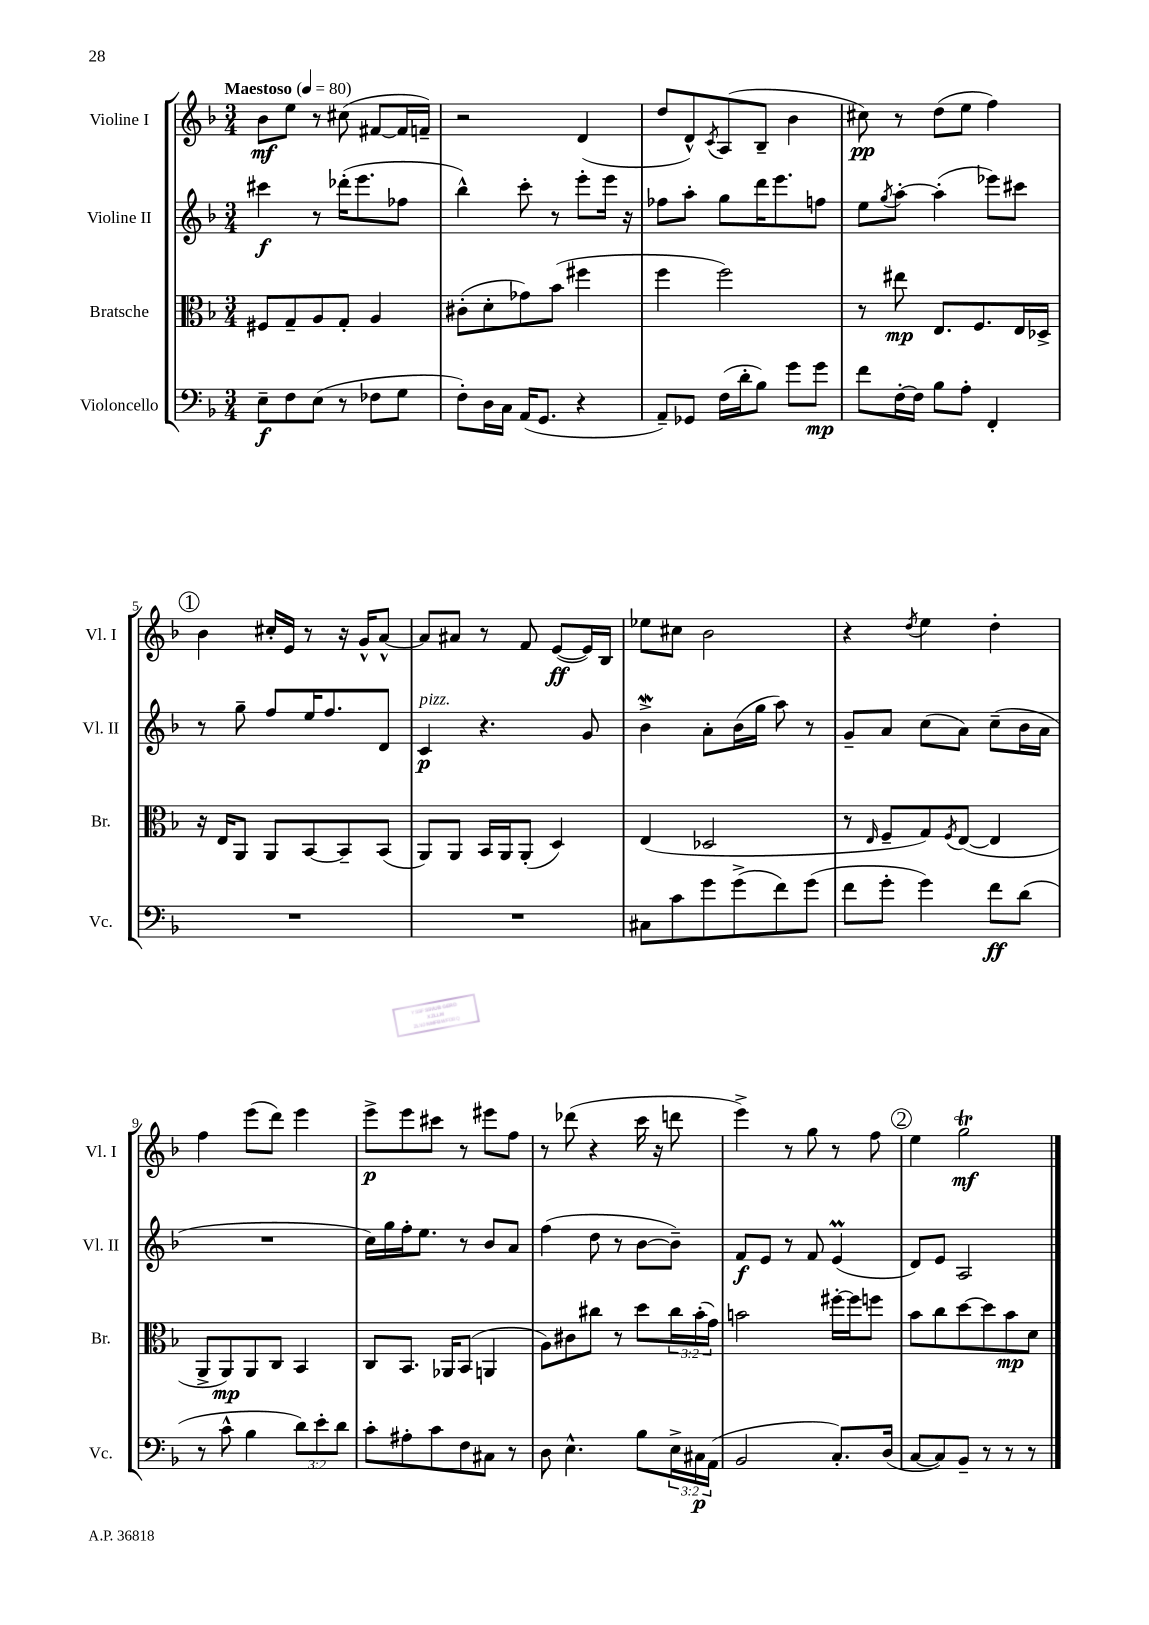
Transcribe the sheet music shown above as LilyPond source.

<<
\new StaffGroup <<
\new Staff = "s0" \with { instrumentName = "Violine I" shortInstrumentName = "Vl. I" } {
    \clef treble \key f \major \numericTimeSignature \time 3/4 \tempo "Maestoso" 4 = 80
    bes'8\mf e''8 r8 cis''8( fis'8~ fis'16 f'16--) |
    r2 d'4( |
    d''8 d'8-^) \acciaccatura { c'8 } a8( bes8-- bes'4 |
    cis''8\pp) r8 d''8( e''8 f''4) |
    \mark \markup { \circle "1" } bes'4 cis''16-. e'16 r8 r16 g'16-^ a'8~-^ |
    a'8 ais'8 r8 f'8 e'8~\ff( e'16) bes16 |
    ees''8 cis''8 bes'2 |
    r4 \acciaccatura { d''8 } e''4 d''4-. |
    f''4 e'''8( d'''8) e'''4 |
    e'''8->\p e'''8 cis'''8 r8 eis'''8 f''8 |
    r8 des'''8( r4 c'''16 r16 d'''8 |
    e'''4->) r8 g''8 r8 f''8 |
    \mark \markup { \circle "2" } e''4 g''2\trill\mf \bar "|." |
}
\new Staff = "s1" \with { instrumentName = "Violine II" shortInstrumentName = "Vl. II" } {
    \clef treble \key f \major \numericTimeSignature \time 3/4
    cis'''4\f r8 des'''16-.( e'''8. fes''8 |
    bes''4-^) c'''8-. r8 e'''8-. e'''16 r16 |
    fes''8 a''8-. g''8 d'''16 e'''8. f''8 |
    e''8 \acciaccatura { g''8 } a''8~-. a''4-.( ees'''8) cis'''8 |
    \mark \markup { \circle "1" } r8 g''8-- f''8 e''16 f''8. d'8 |
    c'4\p^\markup { \italic "pizz." } r4. g'8 |
    bes'4->\mordent a'8-. bes'16( g''16 a''8) r8 |
    g'8-- a'8 c''8( a'8) c''8--( bes'16 a'16 |
    R2. |
    c''16) g''16 f''16-. e''8. r8 bes'8 a'8 |
    f''4( d''8 r8 bes'8~ bes'8--) |
    f'8\f e'8 r8 f'8 e'4\prall( |
    \mark \markup { \circle "2" } d'8) e'8 a2 \bar "|." |
}
\new Staff = "s2" \with { instrumentName = "Bratsche" shortInstrumentName = "Br." } {
    \clef alto \key f \major \numericTimeSignature \time 3/4 \override Staff.TupletNumber.text = #tuplet-number::calc-fraction-text
    fis8 g8-- a8 g8-. a4 |
    cis'8-.( d'8-. ges'8) bes'8( fis''4 |
    f''4 f''2) |
    r8 eis''8\mp e8. f8. e16 des16-> |
    \mark \markup { \circle "1" } r16 e16 a,8 a,8 bes,8~ bes,8-- bes,8( |
    a,8) a,8 bes,16 a,16 a,8-.( d4) |
    e4( des2 |
    r8 \grace { e16 } f8-- g8) \acciaccatura { f8 } e8~( e4 |
    a,8-> a,8\mp) a,8 c8 bes,4 |
    c8 bes,8. aes,16 bes,8( a,4 |
    a8) cis'8 cis''8 r8 d''8 \tuplet 3/2 { cis''16 bes'16-.( g'16) } |
    b'2 fis''16~-. fis''16 f''8 |
    \mark \markup { \circle "2" } bes'8 c''8 d''8~ d''8 bes'8\mp d'8 \bar "|." |
}
\new Staff = "s3" \with { instrumentName = "Violoncello" shortInstrumentName = "Vc." } {
    \clef bass \key f \major \numericTimeSignature \time 3/4 \override Staff.TupletNumber.text = #tuplet-number::calc-fraction-text
    e8--\f f8 e8( r8 fes8 g8 |
    f8-.) d16 c16 a,16( g,8. r4 |
    a,8--) ges,8 f16( d'16-. bes8) g'8 g'8\mp |
    f'8 f16~-. f16 bes8 a8-. f,4-. |
    \mark \markup { \circle "1" } R2. |
    R2. |
    cis8 c'8 g'8 g'8->( f'8) g'8( |
    f'8 g'8-. g'4) f'8\ff d'8( |
    r8 c'8-^ bes4 \tuplet 3/2 { d'8) e'8-. d'8 } |
    c'8-. ais8-. c'8 f8 cis8 r8 |
    d8 e4.-^ bes8 \tuplet 3/2 { e16-> cis16\p a,16( } |
    bes,2 c8.-.) d16( |
    \mark \markup { \circle "2" } c8~ c8) bes,8-- r8 r8 r8 \bar "|." |
}
>>
>>
